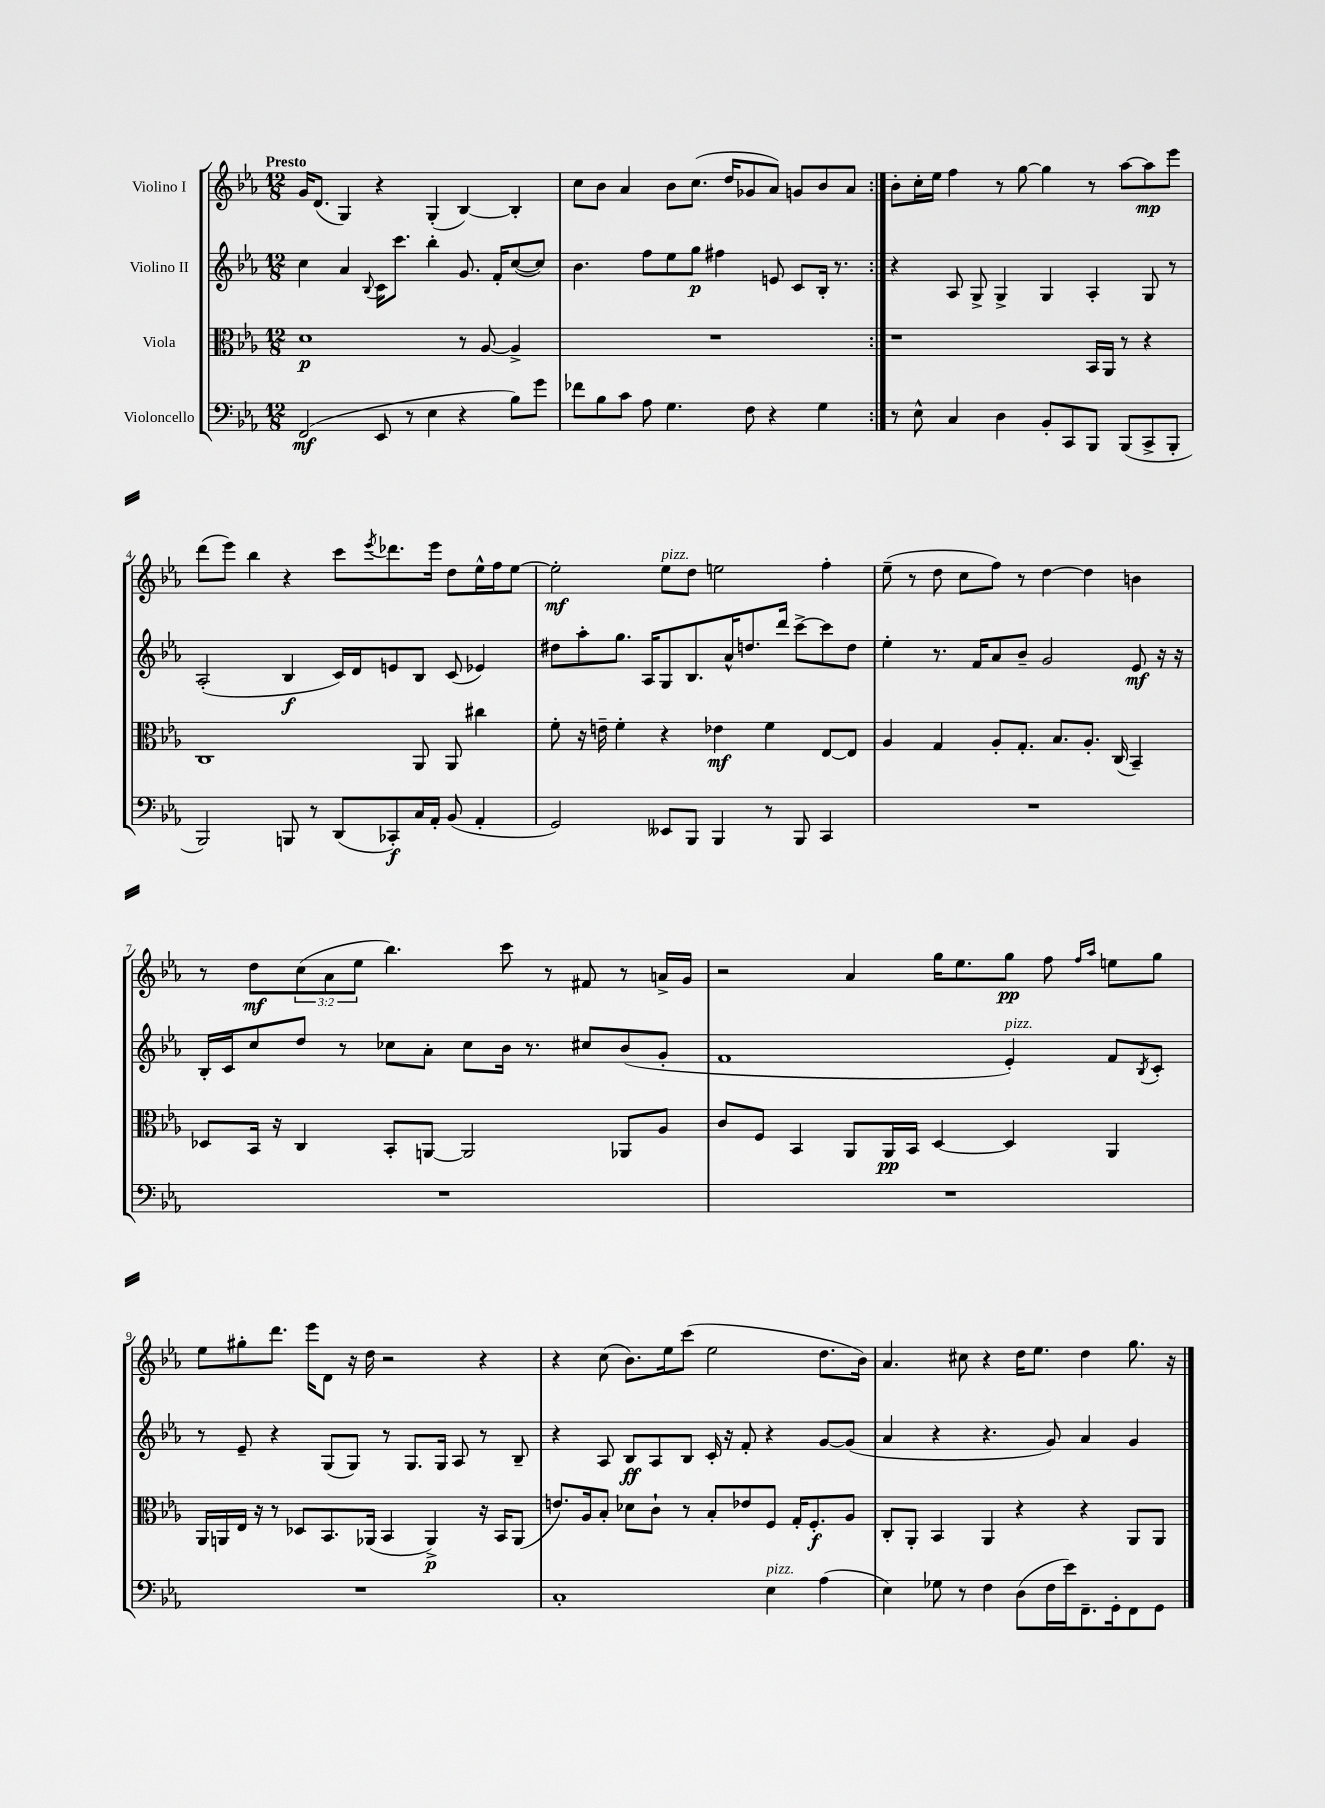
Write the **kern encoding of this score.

**kern	**kern	**kern	**kern
*staff4	*staff3	*staff2	*staff1
*clefF4	*clefC3	*clefG2	*clefG2
*k[b-e-a-]	*k[b-e-a-]	*k[b-e-a-]	*k[b-e-a-]
*M12/8	*M12/8	*M12/8	*M12/8
(2FF	1d	4cc	16g
.	.	.	(8.d
.	.	4a-	4G)
.	.	8qqB-	.
8EE-	.	16c	4r
.	.	8.ccc	.
8r	.	.	.
4E-	.	4bb-'	(4G'
4r	8r	8.g	[4B-)
.	[8A-	.	.
.	.	16f'	.
8B-)	4A-^]	([8cc	4B-']
8g	.	8cc])	.
=	=	=	=
8f-	1.r	4.b-	8cc
8B-	.	.	8b-
8c	.	.	4a-
8A-	.	8ff	.
4.G	.	8ee-	8b-
.	.	8gg	(8.cc
.	.	4ff#	.
.	.	.	16dd
8F	.	.	8g-
4r	.	8e	8a-)
.	.	8c	8g
4G	.	16B-'	8b-
.	.	8.r	.
.	.	.	8a-
=:|!	=:|!	=:|!	=:|!
8r	1r	4r	8b-'
8E-^^	.	.	16cc'
.	.	.	16ee-
4C	.	8A-	4ff
.	.	8G^	.
4D	.	4G^	8r
.	.	.	[8gg
8BB-'	.	4G	4gg]
8CC	.	.	.
8BBB-	16BB-	4A-'	8r
.	16AA-	.	.
(8BBB-	8r	.	[8aa-
8CC^	4r	8G	8aa-]
8BBB-'	.	8r	8eee-
=	=	=	=
2BBB-)	1C	(2A-'	(8ddd
.	.	.	8eee-)
.	.	.	4bb-
8BBB	.	4B-	4r
8r	.	.	.
(8DD	.	16c)	8ccc
.	.	16d	.
.	.	.	8qeee-
8CC-')	.	8e	8.ddd-
16C	8AA-	8B-	.
16AA-'	.	.	16eee-
(8BB-	8AA-	(8c	8dd
4AA-'	4cc#	4e-)	16ee-^^
.	.	.	16ff
.	.	.	[8ee-
=	=	=	=
2GG)	8f'	8dd#	2ee-']
.	16r	8aa-'	.
.	16e~	.	.
.	4f'	8.gg	.
.	.	16A-	.
8EE--	4r	8G	8ee-
8BBB-	.	8.B-	8dd
4BBB-	4e-	.	2ee
.	.	16a-^^	.
.	.	8.dd	.
8r	4f	.	.
.	.	16ddd	.
8BBB-	.	[8ccc^	.
4CC	[8E-	8ccc]	4ff'
.	8E-]	8dd	.
=	=	=	=
1.r	4A-	4ee-'	(8ee-~
.	.	.	8r
.	4G	8.r	8dd
.	.	.	8cc
.	.	16f	.
.	8A-'	8a-	8ff)
.	8.G'	8b-~	8r
.	.	2g	[4dd
.	8.B-	.	.
.	8.A-'	.	4dd]
.	(16C	.	.
.	4BB-~)	8e-	4b
.	.	16r	.
.	.	16r	.
=	=	=	=
1.r	8D-	16B-'	8r
.	.	16c	.
.	16BB-	8cc	8dd
.	16r	.	.
.	4C	8dd	(12cc
.	.	.	12a-
.	.	8r	.
.	.	.	12ee-
.	8BB-'	8cc-	4.bb-)
.	[8AA	8a-'	.
.	2AA]	8cc-	.
.	.	16b-	8ccc
.	.	8.r	.
.	.	.	8r
.	.	8cc#	8f#
.	8AA-	(8b-	8r
.	8A-	8g'	16a^
.	.	.	16g
=	=	=	=
1.r	8c	1f	2r
.	8F	.	.
.	4BB-	.	.
.	8AA-	.	4a-
.	16AA-	.	.
.	16BB-	.	.
.	[4D	.	16gg
.	.	.	8.ee-
.	4D]	4e-')	8gg
.	.	.	8ff
.	.	.	16qqff
.	.	.	16qqaa-
.	4AA-	8f	8ee
.	.	8qB-	.
.	.	8c'	8gg
=	=	=	=
1.r	16AA-	8r	8ee-
.	16AA	.	.
.	16E-	8e-~	8gg#'
.	16r	.	.
.	8r	4r	8.ddd
.	8D-	.	.
.	.	.	16eee-
.	8.BB-	(8G	8d
.	.	8G)	16r
.	(16AA-	.	16dd
.	4BB-	8r	2r
.	.	8.G	.
.	4AA-^)	.	.
.	.	16G	.
.	.	8A-	.
.	16r	8r	4r
.	16BB-	.	.
.	(8AA-	8B-~	.
=	=	=	=
1C'	8.e)	4r	4r
.	16A-	.	.
.	8B-'	8A-	(8cc
.	8d-	8B-	8.b-)
.	8c`	8A-	.
.	.	.	16ee-
.	8r	8B-	(8ccc
.	8B-'	16c'	2ee-
.	.	16r	.
.	8e-	8f'	.
4E-	8F	4r	.
.	16G'	.	.
.	8.F'	.	.
(4A-	.	[8g	8.dd
.	8A-	(8g]	.
.	.	.	16b-)
=	=	=	=
4E-)	8C'	4a-	4.a-
.	8AA-'	.	.
8G-	4BB-	4r	.
8r	.	.	8cc#
4F	4AA-	4.r	4r
(8D	4r	.	16dd
.	.	.	8.ee-
16F	.	8g)	.
16e-)	.	.	.
8.FF~	4r	4a-	4dd
16GG'	.	.	.
8FF	8AA-	4g	8.gg
8GG	8AA-	.	.
.	.	.	16r
==	==	==	==
*-	*-	*-	*-
